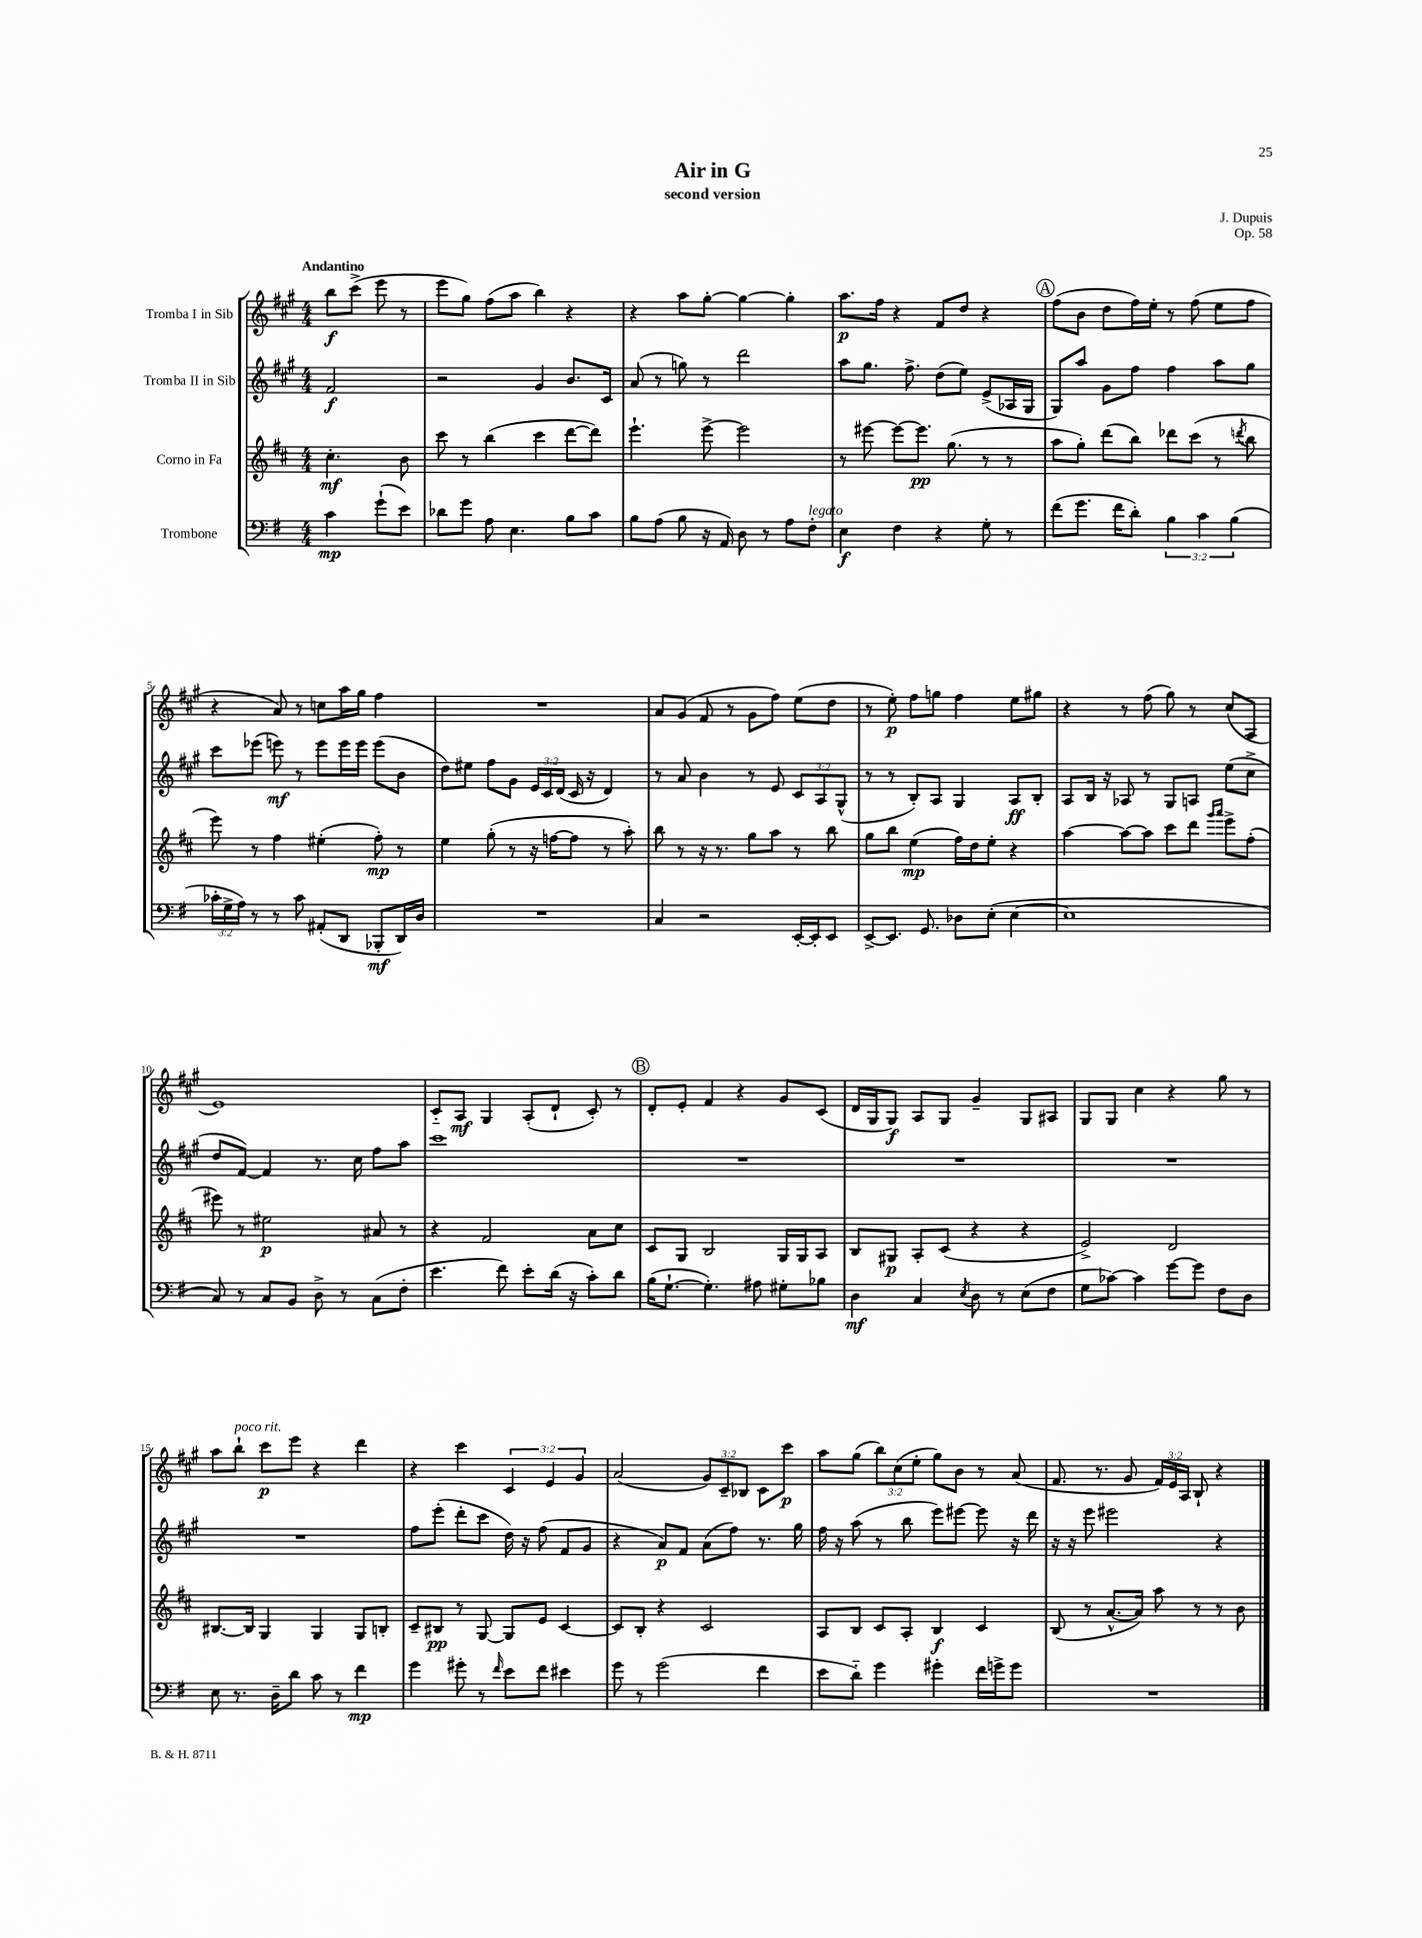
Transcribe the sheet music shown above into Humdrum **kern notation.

**kern	**kern	**kern	**kern
*staff4	*staff3	*staff2	*staff1
*clefF4	*clefG2	*clefG2	*clefG2
*k[f#]	*k[f#c#]	*k[f#c#g#]	*k[f#c#g#]
*M4/4	*M4/4	*M4/4	*M4/4
4c	4.cc#'	2f#	8bb
.	.	.	(8ccc#^
(8g`	.	.	8eee
8e)	8b	.	8r
=	=	=	=
8d-	8ccc#	2r	8eee
8g	8r	.	8gg#)
8A	(4bb	.	(8ff#
4.E	.	.	8aa
.	4ccc#	4g#	4bb)
8B	[8ddd	8.b	4r
8c	8ddd])	.	.
.	.	16c#	.
=	=	=	=
8B	4.eee`	(8a	4r
(8A	.	8r	.
8B	.	8gg)	8aa
16r	[8eee^	8r	[8gg#'
16AA)	.	.	.
8D	2eee]	2ddd	4gg#_
8r	.	.	.
8A	.	.	4gg#']
8F#'	.	.	.
=	=	=	=
4E	8r	8aa	8.aa
.	[8eee#	8.gg#	.
.	.	.	16ff#
4F#	8eee#_	.	4r
.	.	8.ff#^	.
.	8.eee#]	.	.
4r	.	(8dd	8f#
.	(8.gg	.	.
.	.	8ee)	8dd
8G'	8r	(8e^	4r
8r	8r	16A-	.
.	.	16G#	.
=	=	=	=
(8f#	8aa	8G#)	(8ff#
8.g	8gg')	8aa	8b
.	(8ddd	8g#	8dd
16f#	.	.	.
8d')	8bb)	8ff#	16ff#)
.	.	.	16ee'
6B	8ddd-	4ff#	8r
.	(8ccc#	.	(8ff#
6c	.	.	.
.	8r	8aa	8ee
(6B	.	.	.
.	8qddd	.	.
.	8bb	8gg#	8ff#
=	=	=	=
24c-'	8eee)	8ccc#	4r
24G^	.	.	.
24A)	.	.	.
8r	8r	(8eee-	.
8r	4ff#	8eee)	8a)
8c-	.	8r	8r
(8AA#'	(4ee#'	8eee	8cc
8DD	.	16eee	16aa
.	.	16eee	16gg#
8BBB-'	8ff#')	(8eee	4ff#
16DD)	8r	8b	.
16D	.	.	.
=	=	=	=
1r	4ee	8dd)	1r
.	.	8ee#	.
.	(8gg'	8ff#	.
.	8r	8g#	.
.	16r	24e	.
.	.	24c#	.
.	[16ff	.	.
.	.	(24d	.
.	8ff]	16c#	.
.	.	16r	.
.	8r	4d)	.
.	8aa')	.	.
=	=	=	=
4C	8bb	8r	8a
.	8r	8a	(8g#
2r	16r	4b	8f#
.	8.r	.	.
.	.	.	8r
.	8gg	8r	8g#
.	8aa	8e	8ff#)
[16EE'	8r	12c#	(8ee
16EE']	.	.	.
.	.	12A	.
8EE	8bb	.	8dd
.	.	(12G#^^	.
=	=	=	=
[8EE^	8gg	8r	8r
8.EE]	8bb	8r	8ee')
.	(4ee	8B')	8ff#
8.GG	.	.	.
.	.	8A	8gg
8D-	16ff#)	4G#	4ff#
.	16dd	.	.
(8E'	8ee'	.	.
[4E	4r	8A	8ee
.	.	8B'	8gg#
=	=	=	=
1E]	[4aa	8A	4r
.	.	16B	.
.	.	16r	.
.	8aa_	8A-	8r
.	8aa]	8r	(8ff#
.	8ccc#	8G#	8gg#)
.	8ddd	8A	8r
.	16qqggg	.	.
.	16qqaaa	.	.
.	8eee^	(8ee	(8cc#
.	(8ff#'	8cc#^	8A
=	=	=	=
8C)	8eee#)	8dd	1e)
8r	8r	[8f#)	.
8C	2ee#	4f#]	.
8BB	.	.	.
8D^	.	8.r	.
8r	.	.	.
.	.	16cc#	.
(8C	8a#	8ff#	.
8F#'	8r	8aa	.
=	=	=	=
4.e	4r	1ccc#	8c#'~
.	.	.	8A
.	2f#	.	4G#
8f#)	.	.	.
8e'	.	.	(8A'
(16d	.	.	8d`
16r	.	.	.
8c')	8a	.	8c#')
8d	8cc#	.	8r
=	=	=	=
(16B	8c#	1r	8d'
[8.G`	.	.	.
.	8G	.	8e'
4.G'])	2B	.	4f#
.	.	.	4r
8A#	.	.	.
8G#'	16G	.	8g#
.	16G	.	.
8B-	8A	.	(8c#
=	=	=	=
4D	8B	1r	16d
.	.	.	16G#
.	8G#	.	8G#)
4C	8A'	.	8A
.	(8c#	.	8G#
8qE	.	.	.
8D	4r	.	4g#~
8r	.	.	.
(8E	4r	.	8G#
8F#	.	.	8A#
=	=	=	=
8G	2e^)	1r	8G#
[8c-)	.	.	8G#
4c-]	.	.	4cc#
[8g	2d	.	4r
8g]	.	.	.
8F#	.	.	8gg#
8D	.	.	8r
=	=	=	=
8E	[8.B#	1r	8aa
8.r	.	.	8bb`
.	16B#]	.	.
.	4G	.	8ccc#
16D~	.	.	.
8d	.	.	8eee
8c	4G	.	4r
8r	.	.	.
4f#	8G	.	4ddd
.	8B'	.	.
=	=	=	=
4g	8c#~	8ff#	4r
.	8B#	(8eee'	.
8g#'	8r	8ddd'	4ccc#
8r	[8G	8ccc#	.
16qqf#	.	.	.
8e	8G]	16dd)	6c#
.	.	16r	.
8f#	8e	(8ff#	.
.	.	.	6e
4e#	[4c#	8f#	.
.	.	.	6g#
.	.	8g#	.
=	=	=	=
8g	8c#]	4r	(2a
8r	8B'	.	.
(2g	4r	8a)	.
.	.	8f#	.
.	2c#	(8a	12g#)
.	.	.	12c#~
.	.	8ff#)	.
.	.	.	12B-
4f#	.	8.r	8c#
.	.	.	8ccc#
.	.	16gg#	.
=	=	=	=
8e	8A	16ff#	8aa
.	.	16r	.
8d'~)	8B	(8aa	(8gg#
4g	8c#	8r	12bb)
.	.	.	(12cc#
.	8A'	8bb	.
.	.	.	12ee'
4g#'	4B	8eee)	8gg#)
.	.	[8eee#	8b
16f#	4c#	8eee#]	8r
16g^	.	.	.
8g	.	16r	(8a
.	.	16ddd	.
=	=	=	=
1r	(8B	16r	8.f#
.	.	16r	.
.	8r	8eee	.
.	.	.	8.r
.	[8.a^^	2eee#	.
.	.	.	8g#
.	16a])	.	.
.	8aa	.	24f#)
.	.	.	24e
.	.	.	24A
.	8r	.	8B`
.	8r	4r	4r
.	8b	.	.
==	==	==	==
*-	*-	*-	*-
